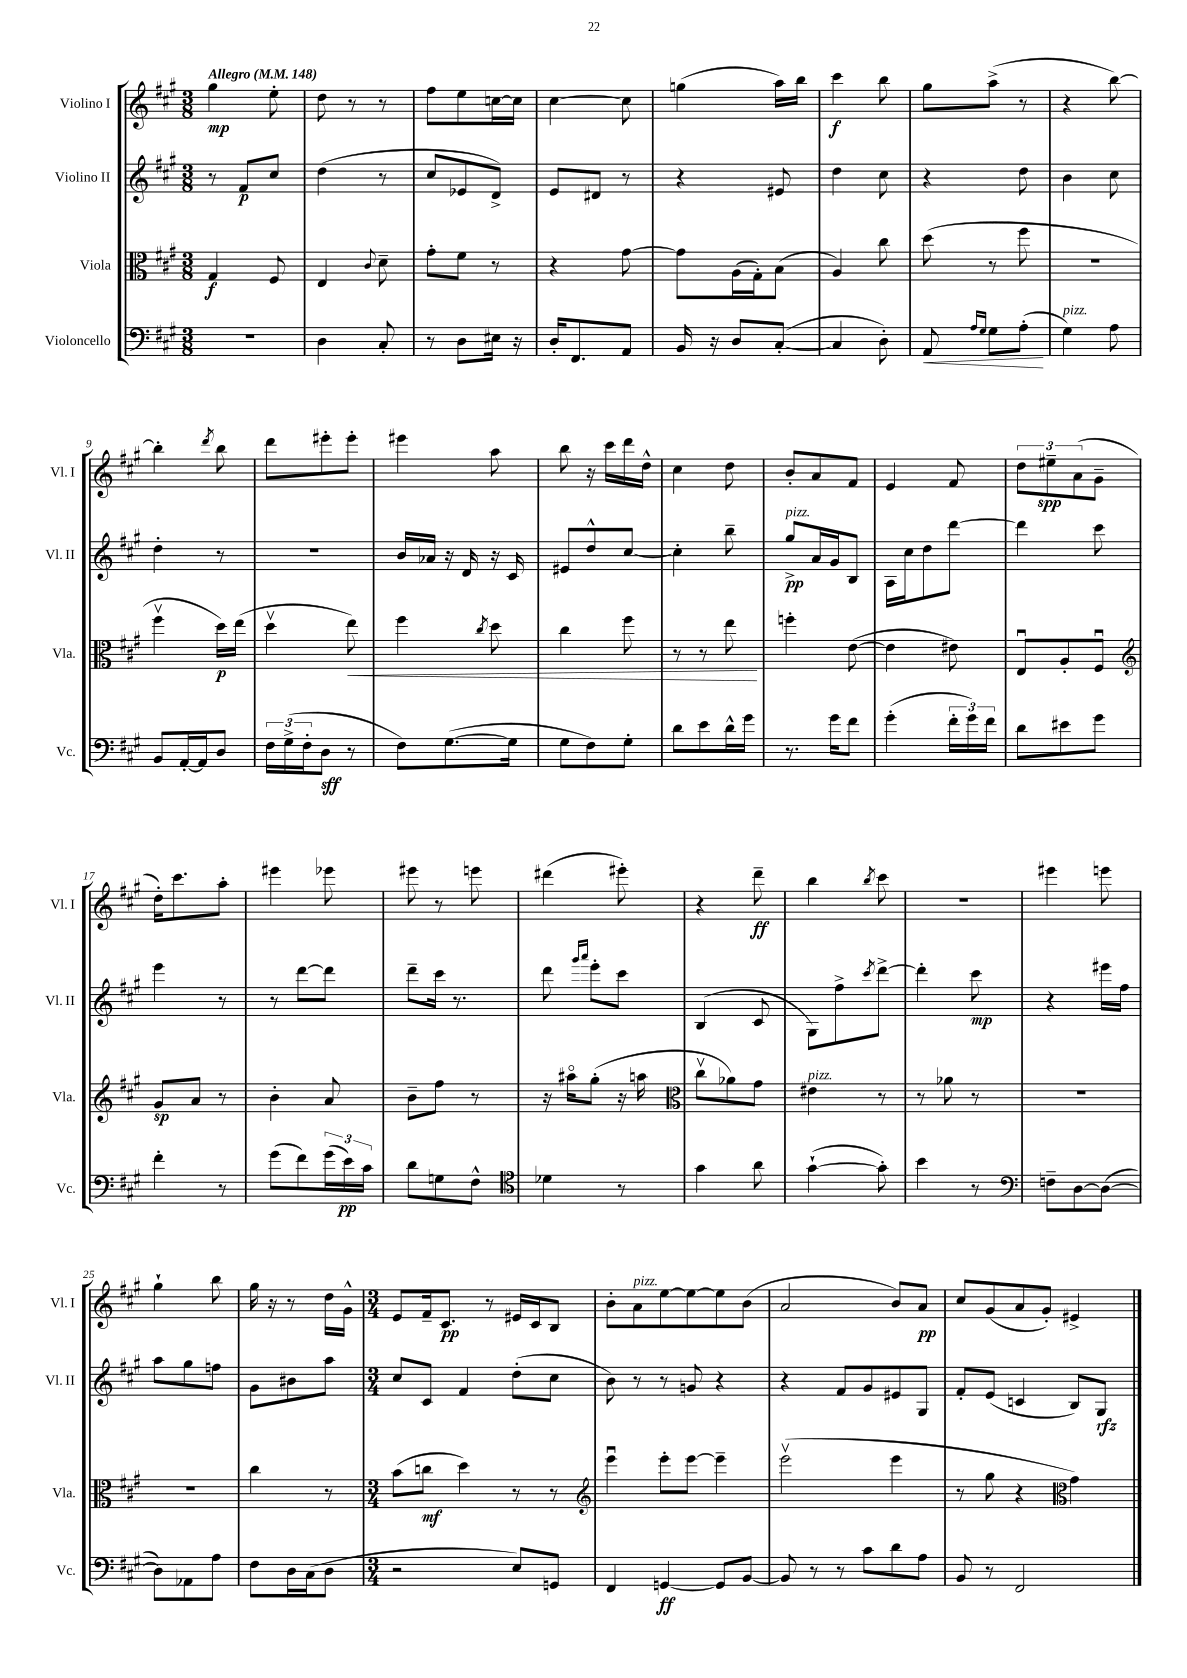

**kern	**dynam	**kern	**dynam	**kern	**dynam	**kern	**dynam
*part4	*part4	*part3	*part3	*part2	*part2	*part1	*part1
*staff4	*staff4	*staff3	*staff3	*staff2	*staff2	*staff1	*staff1
*I"Violoncello	*	*I"Viola	*	*I"Violino II	*	*I"Violino I	*
*I'Vc.	*	*I'Vla.	*	*I'Vl. II	*	*I'Vl. I	*
*clefF4	*	*clefC3	*	*clefG2	*	*clefG2	*
*k[f#c#g#]	*	*k[f#c#g#]	*	*k[f#c#g#]	*	*k[f#c#g#]	*
*M3/8	*	*M3/8	*	*M3/8	*	*M3/8	*
*MM148	*	*MM148	*	*MM148	*	*MM148	*
=1	=1	=1	=1	=1	=1	=1	=1
!	!	!	!	!	!	!LO:TX:a:B:t=Allegro	!
4.r	.	4G#/	f	8r	.	4gg#\	mp
.	.	.	.	8f#/L	p	.	.
.	.	8F#/	.	8cc#/J	.	8ee'\	.
=2	=2	=2	=2	=2	=2	=2	=2
4D\	.	4E/	.	(4dd\	.	8dd\	.
.	.	.	.	.	.	8r	.
.	.	8qqc#/	.	.	.	.	.
8C#'/	.	8d~\	.	8r	.	8r	.
=3	=3	=3	=3	=3	=3	=3	=3
8r	.	8g#'\L	.	8cc#/L	.	8ff#\L	.
8D\L	.	8f#\J	.	8e-X/	.	8ee\	.
16E#X\Jk	.	8r	.	8d^/J)	.	[16ccn\L	.
16r	.	.	.	.	.	16cc\JJ]	.
=4	=4	=4	=4	=4	=4	=4	=4
16D'/KL	.	4r	.	8e/L	.	[4cc#\	.
8.FF#/	.	.	.	.	.	.	.
.	.	.	.	8d#X/J	.	.	.
8AA/J	.	[8g#\	.	8r	.	8cc#\]	.
=5	=5	=5	=5	=5	=5	=5	=5
16BB/	.	8g#\L]	.	4r	.	(4ggn\	.
16r	.	.	.	.	.	.	.
8D/L	.	(16A\L	.	.	.	.	.
.	.	16G#'\J)	.	.	.	.	.
([8C#'/J	.	(8B\J	.	8e#X/	.	16aa\LL)	.
.	.	.	.	.	.	16bb\JJ	.
=6	=6	=6	=6	=6	=6	=6	=6
4C#/]	.	4A/)	.	4dd\	.	4ccc#\	f
8D'\)	.	8cc#\	.	8cc#\	.	8bb\	.
=7	=7	=7	=7	=7	=7	=7	=7
!	!LO:HP:b	!	!	!	!	!	!
8AA/	<	(8dd\	.	4r	.	8gg#\L	.
16qqA/LL	.	.	.	.	.	.	.
16qqG#/JJ	.	.	.	.	.	.	.
8G#\L	.	8r	.	.	.	(8aa^\J	.
(8A'\J	.	8ff#\	.	8dd\	.	8r	.
.	[	.	.	.	.	.	.
=8	=8	=8	=8	=8	=8	=8	=8
!LO:TX:a:i:t=pizz.	!	!	!	!	!	!	!
4G#\)	.	4.r	.	4b\	.	4r	.
8A\	.	.	.	8cc#\	.	[8bb\)	.
!!LO:LB:g=z
=9	=9	=9	=9	=9	=9	=9	=9
8BB/L	.	4ff#v\	.	4dd'\	.	4bb'\]	.
[16AA'/L	.	.	.	.	.	.	.
16AA/J]	.	.	.	.	.	.	.
.	.	.	.	.	.	8qddd/	.
8D/J	.	16dd\LL)	p	8r	.	8bb\	.
.	.	(16ee\JJ	.	.	.	.	.
=10	=10	=10	=10	=10	=10	=10	=10
24F#\LL	.	4ddv\	.	4.r	.	8ddd\L	.
(24G#^\	.	.	.	.	.	.	.
24F#'\J	.	.	.	.	.	.	.
8D\J	sff	.	.	.	.	8eee#X'\	.
!	!	!	!LO:HP:b	!	!	!	!
8r	.	8ee\)	<	.	.	8eee#'\J	.
=11	=11	=11	=11	=11	=11	=11	=11
8F#\L)	.	4ff#\	.	16b/LL	.	4eee#X\	.
.	.	.	.	16a-X/JJ	.	.	.
([8.G#\	.	.	.	16r	.	.	.
.	.	.	.	16d/	.	.	.
.	.	8qcc#/	.	.	.	.	.
.	.	8dd\	.	16r	.	8aa\	.
16G#\Jk]	.	.	.	16c#/	.	.	.
=12	=12	=12	=12	=12	=12	=12	=12
8G#\L	.	4cc#\	.	8e#X/L	.	8bb\	.
8F#\)	.	.	.	8dd^^/	.	16r	.
.	.	.	.	.	.	16ccc#\LL	.
8G#'\J	.	8ff#\	.	[8cc#/J	.	16ddd\	.
.	.	.	.	.	.	16dd^^\JJ	.
=13	=13	=13	=13	=13	=13	=13	=13
8d\L	.	8r	.	4cc#'\]	.	4cc#\	.
8e\	.	8r	.	.	.	.	.
16d^^\L	.	8ee\	.	8bb~\	.	8dd\	.
16g#\JJ	.	.	.	.	.	.	.
.	.	.	[	.	.	.	.
=14	=14	=14	=14	=14	=14	=14	=14
!	!	!	!	!LO:TX:a:i:t=pizz.	!	!	!
8.r	.	4ffn'\	.	8gg#^/L	pp	8b'/L	.
.	.	.	.	16a/L	.	8a/	.
16g#\KL	.	.	.	16g#/J	.	.	.
8f#\J	.	([8e\	.	8B/J	.	8f#/J	.
=15	=15	=15	=15	=15	=15	=15	=15
(4g#'\	.	4e\]	.	16A\LL	.	4e/	.
.	.	.	.	16cc#\J	.	.	.
.	.	.	.	8dd\	.	.	.
24f#'\LL	.	8e#X\)	.	[8ddd\J	.	8f#/	.
24g#\)	.	.	.	.	.	.	.
24f#\JJ	.	.	.	.	.	.	.
=16	=16	=16	=16	=16	=16	=16	=16
8d\L	.	8Eu/L	.	4ddd\]	.	12dd\L	.
.	.	.	.	.	.	12ee#X~\	spp
8e#X\	.	8A'/	.	.	.	.	.
.	.	.	.	.	.	(12a\	.
8g#\J	.	8F#u/J	.	8ccc#\	.	8g#~\J	.
!!LO:LB:g=z
=17	=17	=17	=17	=17	=17	=17	=17
*	*	*clefG2	*	*	*	*	*
4f#'\	.	8g#/L	sp	4eee\	.	16dd'\KL)	.
.	.	.	.	.	.	8.ccc#\	.
.	.	8a/J	.	.	.	.	.
8r	.	8r	.	8r	.	8aa'\J	.
=18	=18	=18	=18	=18	=18	=18	=18
(8g#\L	.	4b'\	.	8r	.	4eee#X\	.
8f#\)	.	.	.	[8ddd\L	.	.	.
(24g#\L	.	8a/	.	8ddd\J]	.	8eee-X\	.
24e\)	pp	.	.	.	.	.	.
24c#\JJ	.	.	.	.	.	.	.
=19	=19	=19	=19	=19	=19	=19	=19
8d\L	.	8b~\L	.	8ddd~\L	.	8eee#X\	.
8Gn\	.	8ff#\J	.	16ccc#\Jk	.	8r	.
.	.	.	.	8.r	.	.	.
8F#^^\J	.	8r	.	.	.	8eeen\	.
=20	=20	=20	=20	=20	=20	=20	=20
*clefC4	*	*	*	*	*	*	*
4d-X\	.	16r	.	8ddd\	.	(4ddd#X\	.
.	.	16aa#X\KL	.	.	.	.	.
.	.	.	.	16qqggg#/LL	.	.	.
.	.	.	.	16qqaaa/JJ	.	.	.
.	.	(8gg#'\J	.	8eee'\L	.	.	.
8r	.	16r	.	8ccc#\J	.	8eee#X'\)	.
.	.	16aan\	.	.	.	.	.
=21	=21	=21	=21	=21	=21	=21	=21
*	*	*clefC3	*	*	*	*	*
4g#\	.	8cc#v\L	.	(4B/	.	4r	.
.	.	8a-X\)	.	.	.	.	.
8a\	.	8g#\J	.	8c#/	.	8ddd~\	ff
=22	=22	=22	=22	=22	=22	=22	=22
!	!	!LO:TX:a:i:t=pizz.	!	!	!	!	!
([4g#`\	.	4e#X\	.	8G#\L)	.	4bb\	.
.	.	.	.	8ff#^\	.	.	.
.	.	.	.	8qccc#/	.	8qbb/	.
8g#'\])	.	8r	.	[8ddd^\J	.	8ccc#\	.
=23	=23	=23	=23	=23	=23	=23	=23
4b\	.	8r	.	4ddd'\]	.	4.r	.
.	.	8a-X\	.	.	.	.	.
8r	.	8r	.	8ccc#\	mp	.	.
=24	=24	=24	=24	=24	=24	=24	=24
*clefF4	*	*	*	*	*	*	*
8Fn~\L	.	4.r	.	4r	.	4eee#X\	.
[8D\	.	.	.	.	.	.	.
(8D\J_	.	.	.	16eee#X\LL	.	8eeen\	.
.	.	.	.	16ff#\JJ	.	.	.
!!LO:LB:g=z
=25	=25	=25	=25	=25	=25	=25	=25
8D\L])	.	4.r	.	8aa\L	.	4gg#`\	.
8AA-X\	.	.	.	8gg#\	.	.	.
8A\J	.	.	.	8ffn\J	.	8bb\	.
=26	=26	=26	=26	=26	=26	=26	=26
8F#\L	.	4cc#\	.	8g#\L	.	16gg#\	.
.	.	.	.	.	.	16r	.
16D\L	.	.	.	8b#X\	.	8r	.
(16C#\J	.	.	.	.	.	.	.
8D\J	.	8r	.	8aa\J	.	16dd\LL	.
.	.	.	.	.	.	16g#^^\JJ	.
=27	=27	=27	=27	=27	=27	=27	=27
*M3/4	*	*M3/4	*	*M3/4	*	*M3/4	*
2r	.	(8b\L	.	8cc#/L	.	8e/L	.
.	.	8ccn\J	mf	8c#/J	.	16f#~/k	.
.	.	.	.	.	.	8.c#/J	pp
.	.	4dd\)	.	4f#/	.	.	.
.	.	.	.	.	.	8r	.
8E/L)	.	8r	.	(8dd'\L	.	16e#X/LL	.
.	.	.	.	.	.	16c#/J	.
8GGn/J	.	8r	.	8cc#\J	.	8B/J	.
=28	=28	=28	=28	=28	=28	=28	=28
*	*	*clefG2	*	*	*	*	*
4FF#/	.	4eeeu\	.	8b\)	.	8b'\L	.
!	!	!	!	!	!	!LO:TX:a:i:t=pizz.	!
.	.	.	.	8r	.	8a\	.
[4GGn/	ff	8eee'\L	.	8r	.	[8ee\	.
.	.	[8eee\J	.	8gn/	.	8ee\_	.
8GG/L]	.	4eee~\]	.	4r	.	8ee\]	.
[8BB/J	.	.	.	.	.	(8b\J	.
=29	=29	=29	=29	=29	=29	=29	=29
8BB/]	.	(2eeev\	.	4r	.	2a/	.
8r	.	.	.	.	.	.	.
8r	.	.	.	8f#/L	.	.	.
8c#\L	.	.	.	8g#/	.	.	.
8d\	.	4eee\	.	8e#X/	.	8b/L)	.
8A\J	.	.	.	8G#/J	.	8a/J	pp
=30	=30	=30	=30	=30	=30	=30	=30
8BB/	.	8r	.	8f#'/L	.	8cc#/L	.
8r	.	8gg#\	.	(8e/J	.	(8g#/	.
2FF#/	.	4r	.	4cn/	.	8a/	.
.	.	.	.	.	.	8g#'/J)	.
*	*	*clefC3	*	*	*	*	*
.	.	4g#\)	.	8B/L)	.	4e#X^/	.
.	.	.	.	8G#/J	rfz	.	.
==	==	==	==	==	==	==	==
*-	*-	*-	*-	*-	*-	*-	*-
